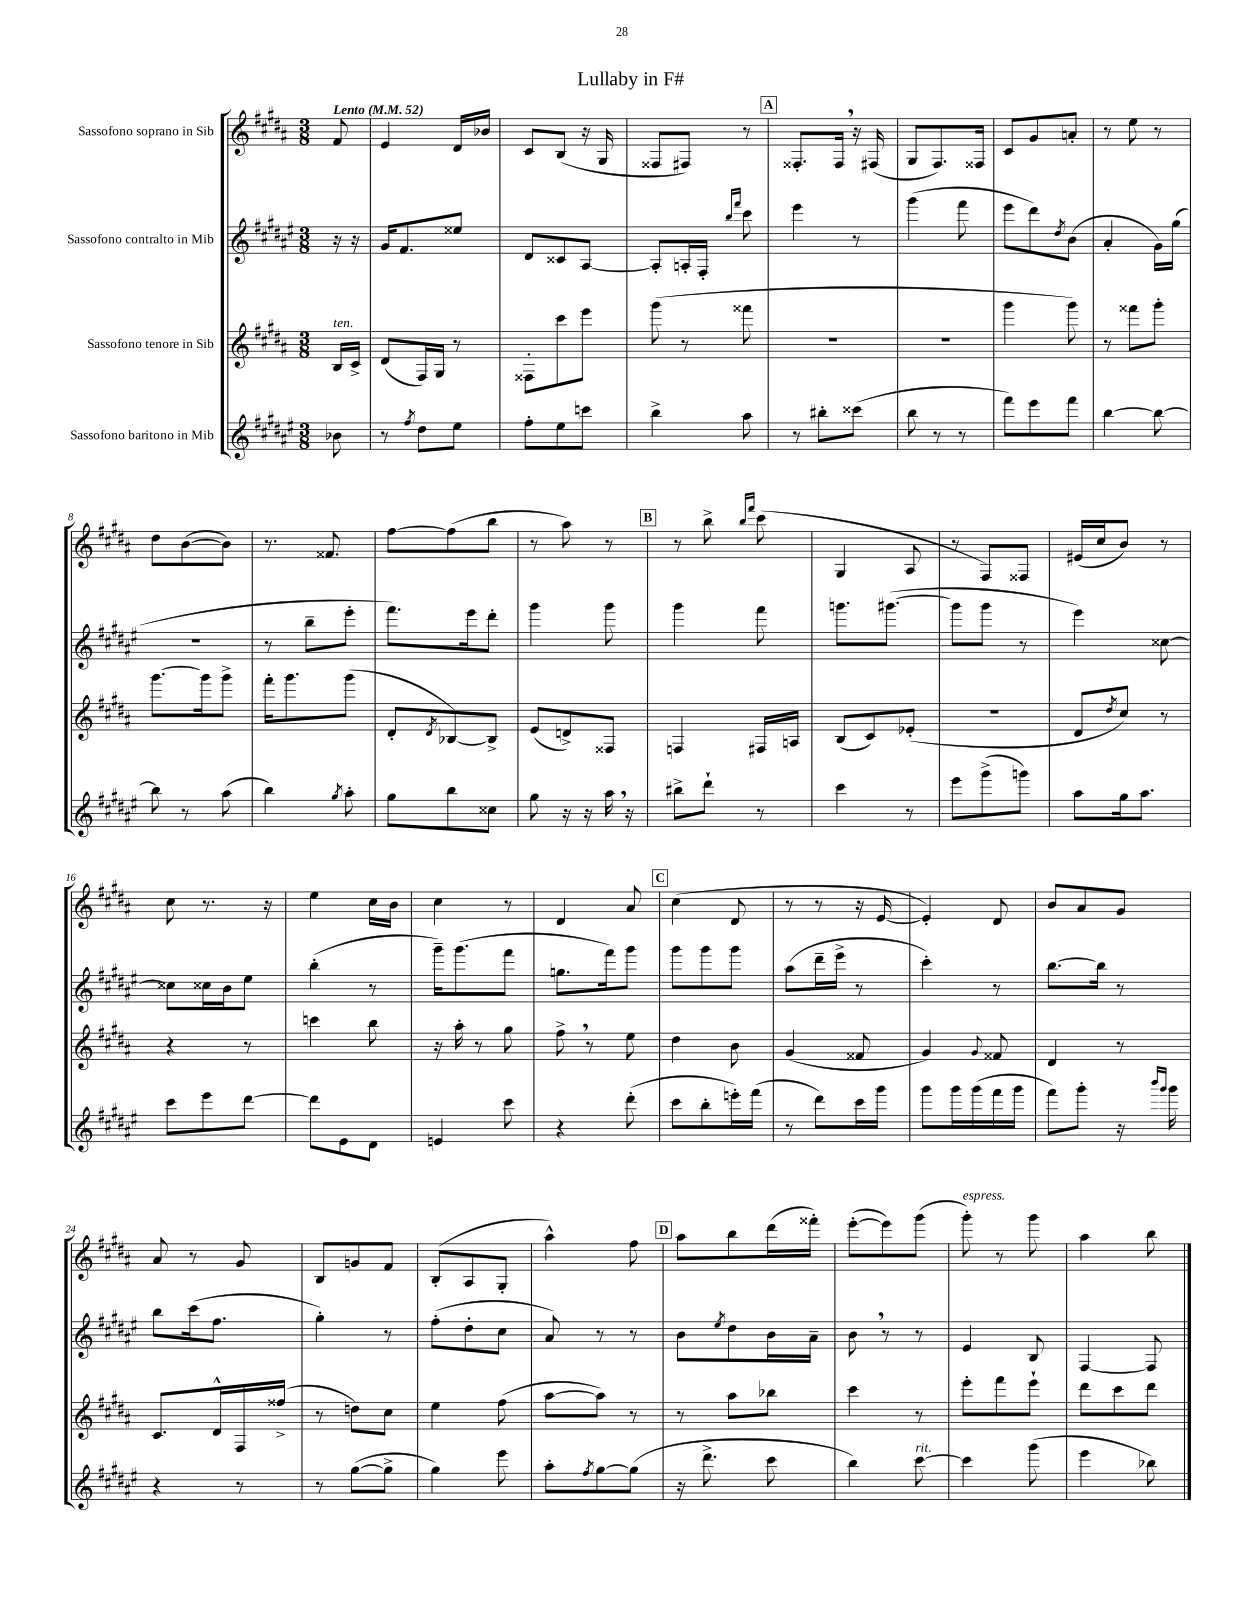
\header { title = "Lullaby in F#" }
<<
\new StaffGroup <<
\new Staff = "s0" \with { instrumentName = "Sassofono soprano in Sib" } {
    \clef treble \key b \major \numericTimeSignature \time 3/8 \partial 8 \tempo "Lento" 4 = 52
    fis'8 |
    e'4 dis'16 bes'16 |
    cis'8 b8( r16 gis16 |
    fisis8 fis8) r8 |
    \mark \markup { \box "A" } fisis8.-. fisis16 \breathe r16 fis16( |
    gis8 fis8.) fisis16 |
    cis'8 gis'8 a'8-. |
    r8 e''8 r8 |
    dis''8 b'8~( b'8) |
    r8. fisis'8. |
    fis''8~ fis''8( b''8 |
    r8 ais''8) r8 |
    \mark \markup { \box "B" } r8 b''8-> \grace { b''16 fis'''16 } cis'''8( |
    gis4 ais8 |
    r8 fis8) fisis8 |
    eis'16( cis''16 b'8) r8 |
    cis''8 r8. r16 |
    e''4 cis''16 b'16 |
    cis''4 r8 |
    dis'4 ais'8 |
    \mark \markup { \box "C" } cis''4( dis'8 |
    r8 r8 r16 e'16~ |
    e'4-.) dis'8 |
    b'8 ais'8 gis'8 |
    ais'8 r8 gis'8 |
    b8 g'8 fis'8 |
    b8-.( ais8 gis8-. |
    ais''4-^) fis''8 |
    \mark \markup { \box "D" } ais''8 b''8 dis'''16( fisis'''16-.) |
    e'''8~-.( e'''8) gis'''8( |
    gis'''8-.^\markup { \italic "espress." }) r8 gis'''8 |
    ais''4 b''8 \bar "|." |
}
\new Staff = "s1" \with { instrumentName = "Sassofono contralto in Mib" } {
    \clef treble \key fis \major \numericTimeSignature \time 3/8 \partial 8
    r16 r16 |
    gis'16 fis'8. eisis''8 |
    dis'8 cisis'8 ais8~ |
    ais8-. a16-. fis16-. \grace { b''16 fis'''16 } cis'''8 |
    \mark \markup { \box "A" } eis'''4 r8 |
    gis'''4( fis'''8 |
    eis'''8 dis'''8) \acciaccatura { dis''8 } b'8( |
    ais'4-. gis'16) gis''16( |
    R4. |
    r8 b''8-- eis'''8-. |
    fis'''8.) eis'''16 dis'''8-. |
    gis'''4 gis'''8 |
    \mark \markup { \box "B" } gis'''4 fis'''8 |
    g'''8. gis'''8.~( |
    gis'''8 gis'''8 r8 |
    eis'''4) cisis''8~ |
    cisis''8 cisis''16 b'16 eis''8 |
    b''4-.( r8 |
    gis'''16--) gis'''8.( fis'''8 |
    g''8. fis'''16) gis'''8 |
    \mark \markup { \box "C" } gis'''8 gis'''8 gis'''8 |
    ais''8( dis'''16-- eis'''16-> r8 |
    cis'''4-.) r8 |
    b''8.~ b''16 r8 |
    b''8 cis'''16( fis''8. |
    gis''4-.) r8 |
    fis''8-.( dis''8-. cis''8 |
    ais'8) r8 r8 |
    \mark \markup { \box "D" } b'8 \acciaccatura { eis''8 } dis''8 b'16 ais'16-- |
    b'8 \breathe r8 r8 |
    eis'4 b8 |
    fis4~ fis8 \bar "|." |
}
\new Staff = "s2" \with { instrumentName = "Sassofono tenore in Sib" } {
    \clef treble \key b \major \numericTimeSignature \time 3/8 \partial 8
    b16^\markup { \italic "ten." } cis'16-> |
    dis'8( fis16) gis16 r8 |
    fisis8-. cis'''8 e'''8 |
    gis'''8( r8 fisis'''8 |
    \mark \markup { \box "A" } R4. |
    R4. |
    gis'''4 gis'''8) |
    r8 fisis'''8 gis'''8-. |
    gis'''8.~ gis'''16 gis'''8-> |
    fis'''16-. gis'''8. gis'''8( |
    dis'8-. \acciaccatura { dis'8 } bes8~) bes8-> |
    e'8( d'8->) fisis8 |
    \mark \markup { \box "B" } f4 fis16 a16 |
    b8( cis'8) ees'8-.( |
    R4. |
    dis'8 \acciaccatura { dis''8 } cis''8) r8 |
    r4 r8 |
    c'''4 b''8 |
    r16 ais''16-. r8 gis''8 |
    fis''8-> \breathe r8 e''8 |
    \mark \markup { \box "C" } dis''4 b'8 |
    gis'4( fisis'8 |
    gis'4) \appoggiatura { gis'8 } fisis'8 |
    dis'4 r8 |
    cis'8. dis'16-^ fis16 fisis''16->( |
    r8 d''8) cis''8 |
    e''4 fis''8( |
    ais''8~ ais''8) r8 |
    \mark \markup { \box "D" } r8 ais''8 bes''8 |
    cis'''4 r8 |
    e'''8-. fis'''8 e'''8-! |
    dis'''8 cis'''8 dis'''8 \bar "|." |
}
\new Staff = "s3" \with { instrumentName = "Sassofono baritono in Mib" } {
    \clef treble \key fis \major \numericTimeSignature \time 3/8 \partial 8
    bes'8 |
    r8 \acciaccatura { fis''8 } dis''8 eis''8 |
    fis''8-. eis''8 c'''8 |
    b''4-> ais''8 |
    \mark \markup { \box "A" } r8 bis''8-. cisis'''8( |
    b''8 r8 r8 |
    fis'''8) eis'''8 fis'''8 |
    b''4~ b''8~ |
    b''8 r8 ais''8( |
    b''4) \acciaccatura { gis''8 } ais''8-. |
    gis''8 b''8 cisis''8 |
    gis''8 r16 r16 ais''16 \breathe r16 |
    \mark \markup { \box "B" } bis''8-> dis'''8-! r8 |
    cis'''4 r8 |
    eis'''8 gis'''8->( g'''8) |
    ais''8 gis''16 ais''8. |
    cis'''8 eis'''8 dis'''8~ |
    dis'''8 eis'8 dis'8 |
    e'4 cis'''8 |
    r4 dis'''8-.( |
    \mark \markup { \box "C" } cis'''8 b''8-. e'''16-.) fis'''16( |
    r8 dis'''8) cis'''16 gis'''16 |
    gis'''8 gis'''16 gis'''16( fis'''16 gis'''16 |
    fis'''8) gis'''8-. r16 \grace { b'''16 gis'''16 } gis'''16 |
    r4 r8 |
    r8 gis''8~( gis''8-> |
    gis''4) eis'''8 |
    ais''8-. \acciaccatura { fis''8 } gis''8~ gis''8( |
    \mark \markup { \box "D" } r16 dis'''8.-> cis'''8 |
    b''4) cis'''8~^\markup { \italic "rit." } |
    cis'''4 gis'''8( |
    eis'''4 bes''8) \bar "|." |
}
>>
>>
